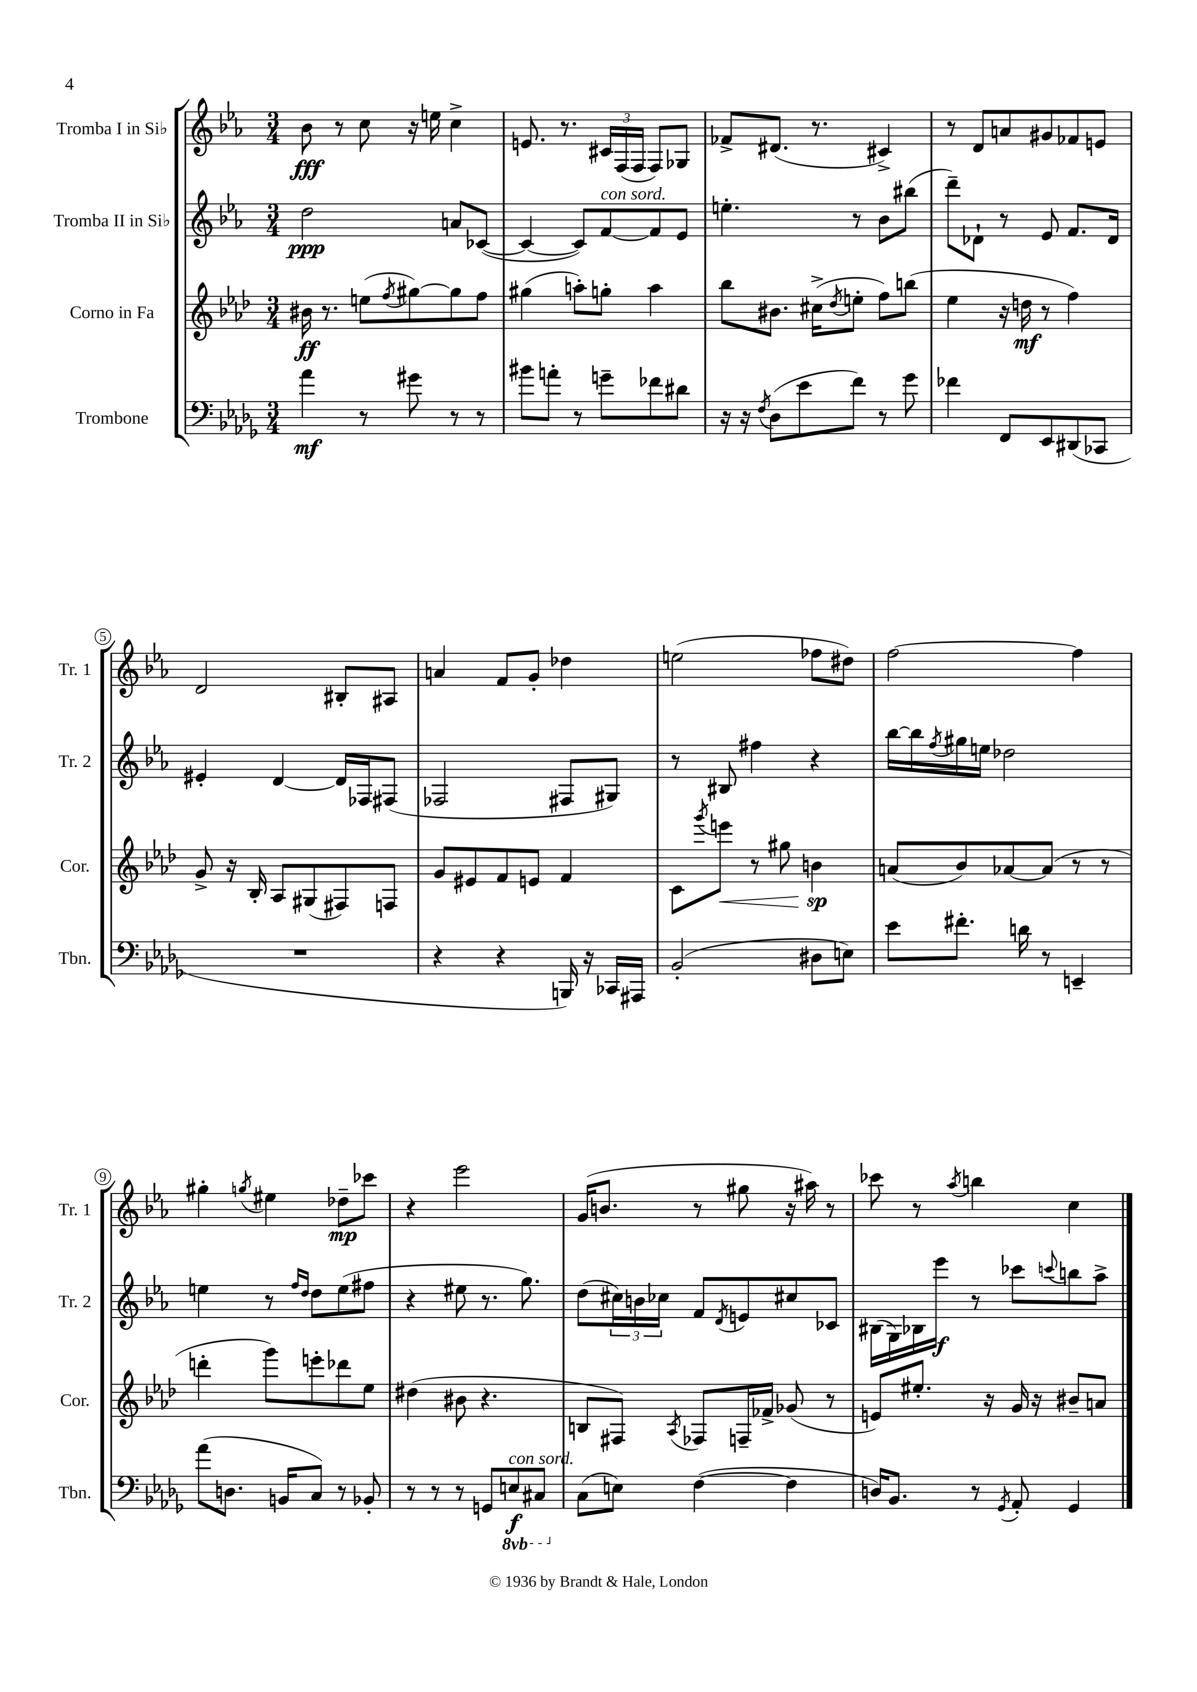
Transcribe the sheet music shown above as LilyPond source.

<<
\new StaffGroup <<
\new Staff = "s0" \with { instrumentName = "Tromba I in Sib" shortInstrumentName = "Tr. 1" } {
    \clef treble \key ees \major \numericTimeSignature \time 3/4
    bes'8\fff r8 c''8 r16 e''16 c''4-> |
    e'8. r8. \tuplet 3/2 { cis'16 f16( f16 } f8) ges8 |
    fes'8-> dis'8.( r8. cis'4->) |
    r8 d'8 a'8 gis'8 fes'8 e'8 |
    d'2 bis8-. ais8 |
    a'4 f'8 g'8-. des''4 |
    e''2( fes''8 dis''8) |
    f''2~ f''4 |
    gis''4-. \acciaccatura { g''8 } eis''4 des''8--\mp ces'''8 |
    r4 ees'''2 |
    g'16( b'8. r8 gis''8 r16 ais''16) r8 |
    ces'''8 r8 \acciaccatura { aes''8 } b''4 c''4 \bar "|." |
}
\new Staff = "s1" \with { instrumentName = "Tromba II in Sib" shortInstrumentName = "Tr. 2" } {
    \clef treble \key ees \major \numericTimeSignature \time 3/4
    d''2\ppp a'8 ces'8~( |
    ces'4~ ces'8) f'8~^\markup { \italic "con sord." } f'8 ees'8 |
    e''4.-. r8 bes'8 bis''8( |
    d'''8--) des'8-! r8 ees'8 f'8. des'16 |
    eis'4-. d'4~ d'16 fes16 fis8( |
    fes2 fis8 gis8) |
    r8 bis8 fis''4 r4 |
    bes''16~ bes''16 \acciaccatura { f''8 } gis''16 e''16 des''2 |
    e''4 r8 \grace { f''16 d''16 } d''8 e''8( fis''8 |
    r4 eis''8 r8. g''8.) |
    d''8( \tuplet 3/2 { cis''16) b'16 ces''16 } f'8 \acciaccatura { d'8 } e'8 cis''8 ces'8 |
    bis16( g16) bes16 ees'''16\f r8 ces'''8 \appoggiatura { c'''8 } b''8 aes''8-> \bar "|." |
}
\new Staff = "s2" \with { instrumentName = "Corno in Fa" shortInstrumentName = "Cor." } {
    \clef treble \key aes \major \numericTimeSignature \time 3/4
    bis'16\ff r8. e''8( \acciaccatura { f''8 } gis''8~) gis''8 f''8 |
    gis''4( a''8-.) g''8-. a''4 |
    bes''8 bis'8. cis''16->( \acciaccatura { des''8 } e''8-. f''8) b''8( |
    ees''4 r16 d''16\mf r8 f''4) |
    g'8-> r16 bes16-. aes8 gis8( fis8) f8 |
    g'8 eis'8 f'8 e'8 f'4 |
    c'8 \acciaccatura { g'''8 } e'''8\< r8 gis''8 b'4\sp\! |
    a'8( bes'8) aes'8~ aes'8( r8 r8 |
    d'''4-. g'''8) e'''8-. des'''8 ees''8 |
    dis''4( bis'8 r4. |
    b8 fis8) \acciaccatura { aes8 } fes8 f16-- fes'16-> ges'8( r8 |
    e'8) eis''8.-. r16 g'16 r16 bis'8-- a'8 \bar "|." |
}
\new Staff = "s3" \with { instrumentName = "Trombone" shortInstrumentName = "Tbn." } {
    \clef bass \key des \major \numericTimeSignature \time 3/4 \set Staff.ottavationMarkups = #ottavation-simple-ordinals
    aes'4\mf r8 gis'8 r8 r8 |
    bis'8 a'8-. r8 g'8-- fes'8 dis'8 |
    r16 r16 \acciaccatura { f8 } des8( ees'8 f'8) r8 ges'8 |
    fes'4 f,8 ees,8 dis,8( ces,8 |
    R2. |
    r4 r4 b,,16) r16 ces,16 ais,,16 |
    bes,2-.( dis8 e8) |
    ees'8 fis'8.-. d'16 r8 e,4-- |
    aes'8( d8. b,16 c8) r8 bes,8-. |
    r8 r8 r8 g,8 \ottava #-1 e,8\f^\markup { \italic "con sord." } cis,8 \ottava #0 |
    c8( e8) f4~( f4 |
    d16) bes,8. r8 \acciaccatura { ges,8 } aes,8-. ges,4 \bar "|." |
}
>>
>>
\layout { \context { \Score \override BarNumber.stencil = #(make-stencil-circler 0.1 0.3 ly:text-interface::print) } }
